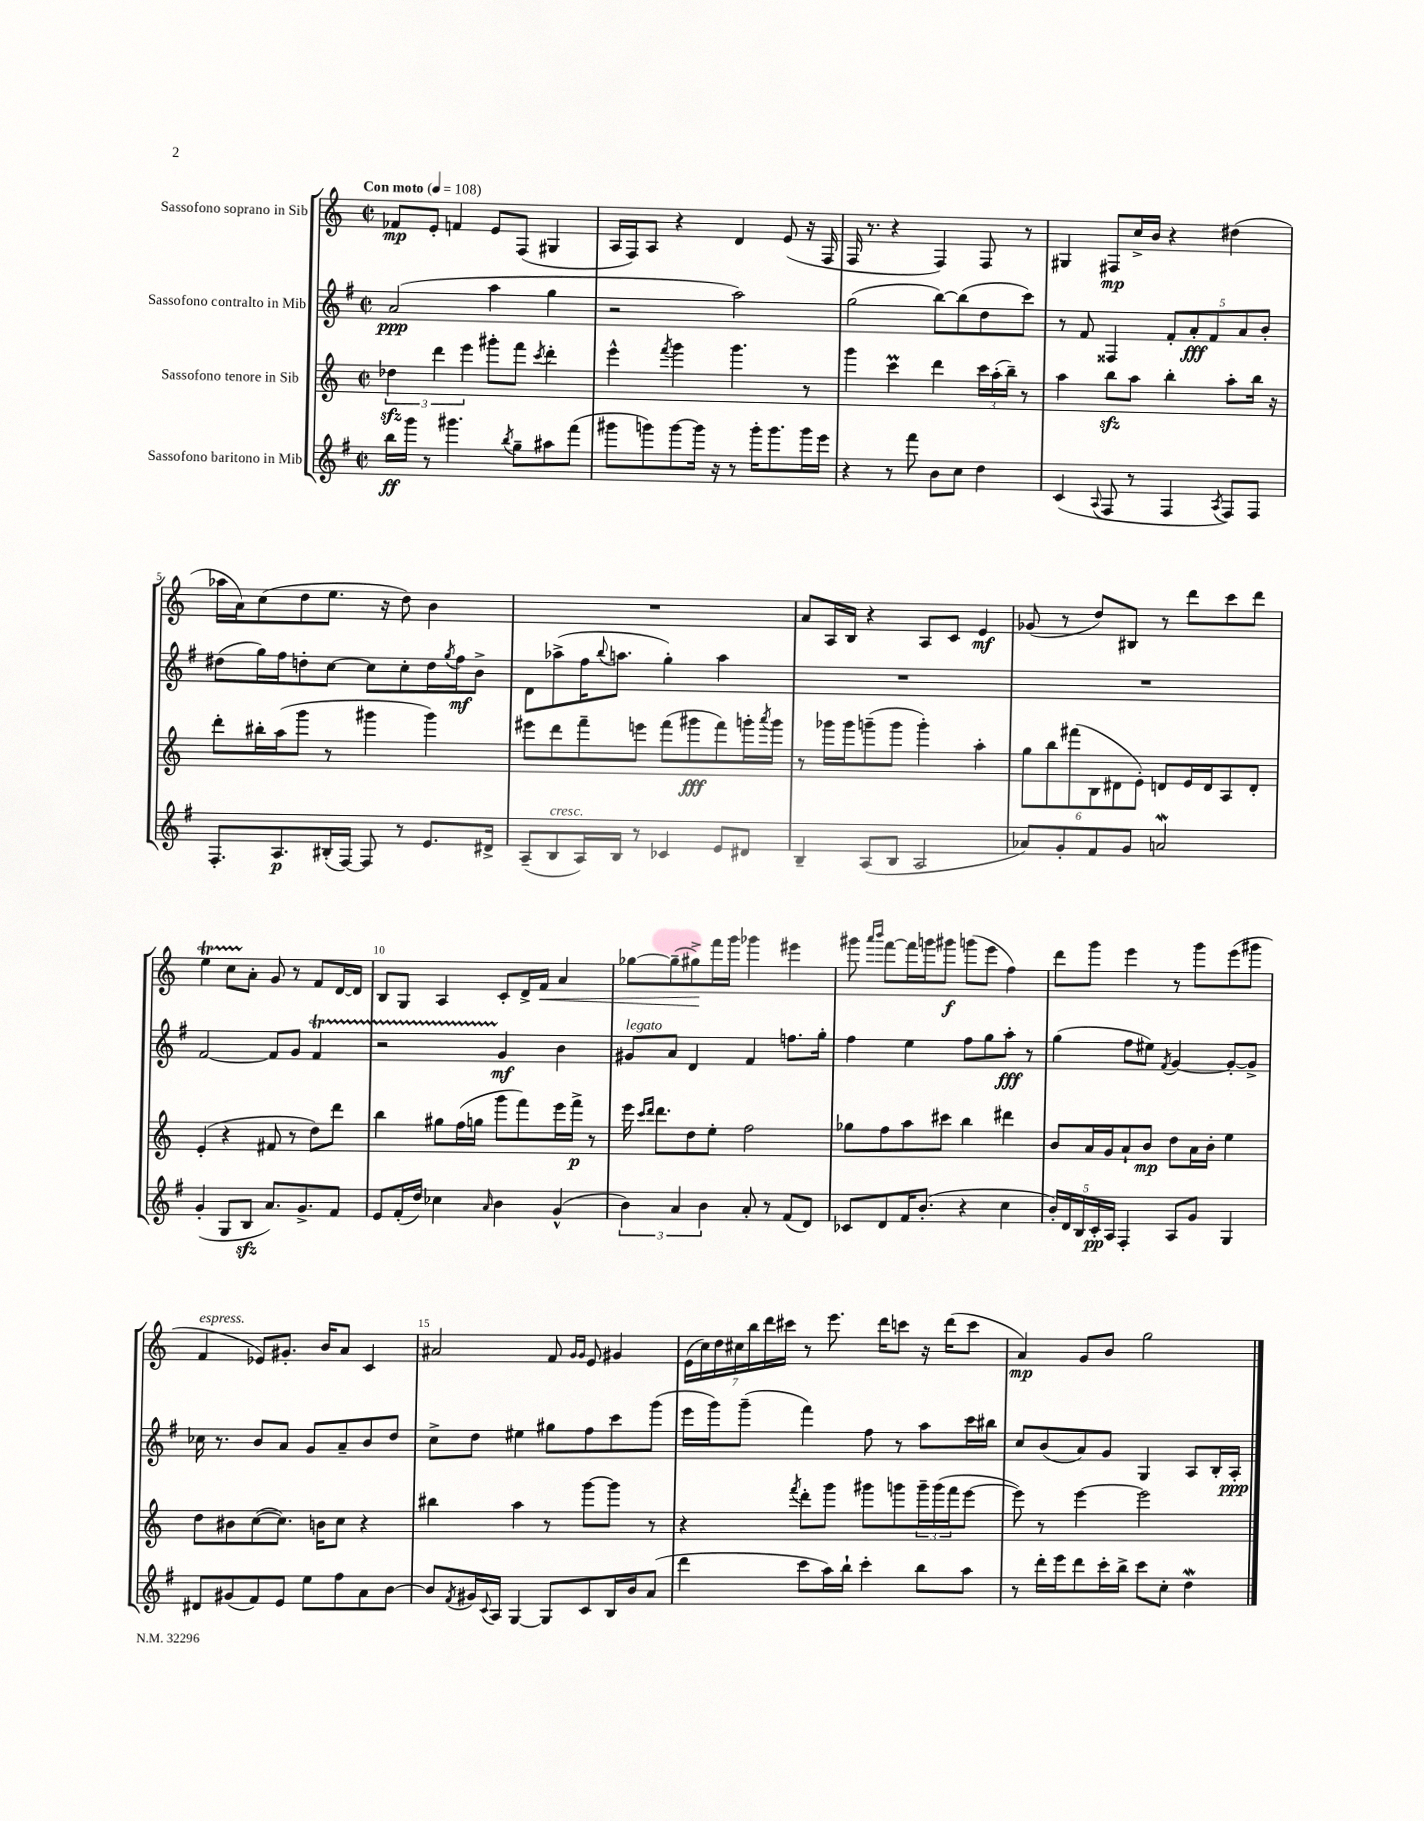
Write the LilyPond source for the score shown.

<<
\new StaffGroup <<
\new Staff = "s0" \with { instrumentName = "Sassofono soprano in Sib" } {
    \clef treble \key c \major \defaultTimeSignature \time 2/2 \tempo "Con moto" 4 = 108
    fes'8\mp e'8-. f'4 e'8 f8( gis4 |
    a16 f16) a8 r4 d'4 e'8( r16 f16 |
    f16 r8. r4 f4) f8 r8 |
    gis4 fis8\mp c''16-> b'16 r4 dis''4( |
    aes''16 a'16) c''8( d''8 e''8. r16 d''8) b'4 |
    R1 |
    a'8 a16 b16 r4 a8 c'8 e'4\mf |
    ges'8( r8 d''8) bis8 r8 d'''8 c'''8 d'''8 |
    e''4\startTrillSpan c''8 a'8-.\stopTrillSpan g'8 r8 f'8 d'16~ d'16 |
    b8 g8 a4 c'8-. d'16-> f'16\< a'4 |
    ges''8~ ges''8--( gis''8->\!) f'''16 g'''16 ges'''4 eis'''4 |
    gis'''8 \grace { a'''16 b'''16 } f'''8~ f'''16 g'''16 gis'''8\f g'''8( e'''8 f''4) |
    d'''8 g'''8 e'''4 r8 g'''8 e'''8( gis'''8 |
    f'4^\markup { \italic "espress." } ees'8) gis'8.-. b'16 a'8 c'4 |
    ais'2 f'8 \grace { g'16 g'16 } e'8 gis'4 |
    \tuplet 7/4 { e'16( c''16) d''16 cis''16 b''16 d'''16 cis'''16 } r8 e'''8. d'''16 c'''8 r16 d'''16( c'''8 |
    a'4\mp) g'8 b'8 g''2 \bar "|." |
}
\new Staff = "s1" \with { instrumentName = "Sassofono contralto in Mib" } {
    \clef treble \key g \major \defaultTimeSignature \time 2/2
    a'2\ppp( a''4 g''4 |
    r2 a''2) |
    g''2( b''8~) b''8( d''8 c'''8) |
    r8 fis'8 fisis4 \tuplet 5/4 { fis'8-. a'8-.\fff fis'8 a'8 b'8-. } |
    dis''8( g''16) fis''16 d''8-. c''8~ c''8 c''8-. d''16 \acciaccatura { g''8 } fis''16\mf b'8-> |
    d'8 aes''8->( fis''16 \appoggiatura { b''8 } a''8. g''4-.) a''4 |
    R1 |
    R1 |
    fis'2~ fis'8 g'8 fis'4\startTrillSpan |
    r2 g'4\stopTrillSpan\mf b'4 |
    gis'8^\markup { \italic "legato" } a'8 d'4 fis'4 f''8. g''16-. |
    fis''4 e''4 fis''8 g''8 a''8-.\fff r8 |
    g''4( fis''8 eis''8) \acciaccatura { fis'8 } g'4~ g'8~-. g'8-> |
    ces''16 r8. b'8 a'8 g'8 a'8-- b'8 d''8 |
    c''8-> d''8 eis''4 gis''8 fis''8 c'''8 g'''8( |
    e'''16 g'''16) g'''8--( fis'''4) fis''8 r8 a''8 c'''16 bis''16 |
    c''8 b'8( a'8) g'8 g4 a8 b16-. a16-.\ppp \bar "|." |
}
\new Staff = "s2" \with { instrumentName = "Sassofono tenore in Sib" } {
    \clef treble \key c \major \defaultTimeSignature \time 2/2
    \tuplet 3/2 { des''4\sfz d'''4 e'''4 } gis'''8-. f'''8 \acciaccatura { c'''8 } d'''4-. |
    e'''4-^ \acciaccatura { f'''8 } g'''4 g'''4. r8 |
    g'''4 c'''4\prall d'''4 \tuplet 3/2 { c'''16 a''16-.( b''16--) } r8 |
    a''4 b''8\sfz a''8 b''4-. a''8-. b''16 r16 |
    d'''8-. bis''16-. a''16( g'''8 r8 gis'''4 gis'''4) |
    eis'''8 d'''8 f'''8-- e'''8 f'''8( gis'''8\fff f'''8) g'''16-. \acciaccatura { a'''8 } g'''16 |
    r8 ges'''16 ges'''16 g'''8--( g'''8 g'''4-.) a''4-. |
    \tuplet 6/4 { g''8 b''8 fis'''8( b8 dis'8 e'8-.) } d'8 e'16 d'16 a8 d'8-. |
    e'4-.( r4 fis'8 r8 d''8) d'''8 |
    b''4 gis''8 f''16( g''16 g'''8 f'''8) e'''16 f'''16->\p r8 |
    e'''16 \grace { c'''16 d'''16 } d'''8. d''8 e''8-. f''2 |
    ges''8 f''8 a''8 cis'''8 b''4 dis'''4 |
    b'8 a'16 g'16 a'8-! b'8\mp d''8 a'16 b'16-. e''4 |
    d''8 bis'8 c''8~( c''8.) b'16 c''8 r4 |
    bis''4 a''4 r8 g'''8~ g'''8 r8 |
    r4 \acciaccatura { f'''8 } d'''8-. g'''8 gis'''8 g'''8 \tuplet 3/2 { g'''16-- g'''16( f'''16 } e'''8~ |
    e'''8) r8 e'''4~ e'''2 \bar "|." |
}
\new Staff = "s3" \with { instrumentName = "Sassofono baritono in Mib" } {
    \clef treble \key g \major \defaultTimeSignature \time 2/2
    b''16\ff g'''16 r8 gis'''4. \acciaccatura { b''8 } g''8-- ais''8 fis'''8( |
    gis'''8 g'''8) g'''8~ g'''16 r16 r8 g'''16-. g'''8. g'''16 e'''16 |
    r4 r8 fis'''8 b'8 c''8 d''4 |
    c'4( \appoggiatura { a8 } fis8 r8 fis4 \acciaccatura { a8 } fis8) fis8 |
    fis8.-. a8.\p bis16-.( fis16~) fis8 r8 e'8. dis'16-> |
    a8--( b8^\markup { \italic "cresc." } a16) b16 r8 ces'4 e'8 dis'8 |
    b4-- a8( b8 a2 |
    aes'8) g'8-. fis'8 g'8 a'2\mordent |
    g'4-.( g8 b8\sfz a'8.) g'8.-> fis'8 |
    e'8 fis'16-.( d''16) ces''4 \grace { a'16 } b'4 g'4-^( |
    \tuplet 3/2 { b'4) a'4 b'4 } a'8-. r8 fis'8( d'8) |
    ces'8 d'8 fis'16 b'8.-.( r4 c''4 |
    \tuplet 5/4 { b'16-.) d'16 b16 c'16-.\pp a16 } fis4-. a8 g'8 g4 |
    dis'8 gis'8( fis'8) e'8 e''8 fis''8 a'8 b'8~ |
    b'8 \acciaccatura { fis'8 } gis'16 \appoggiatura { c'8 } a16 g4~ g8 c'8 b16 b'16 a'8( |
    d'''4 c'''8 a''16) b''16-! c'''4-. b''8 a''8 |
    r8 d'''16-. e'''16 d'''8 c'''16-. b''16-> c'''8 c''8-. d''4\mordent \bar "|." |
}
>>
>>
\layout { \context { \Score \override BarNumber.break-visibility = ##(#f #t #t) barNumberVisibility = #(every-nth-bar-number-visible 5) } }
